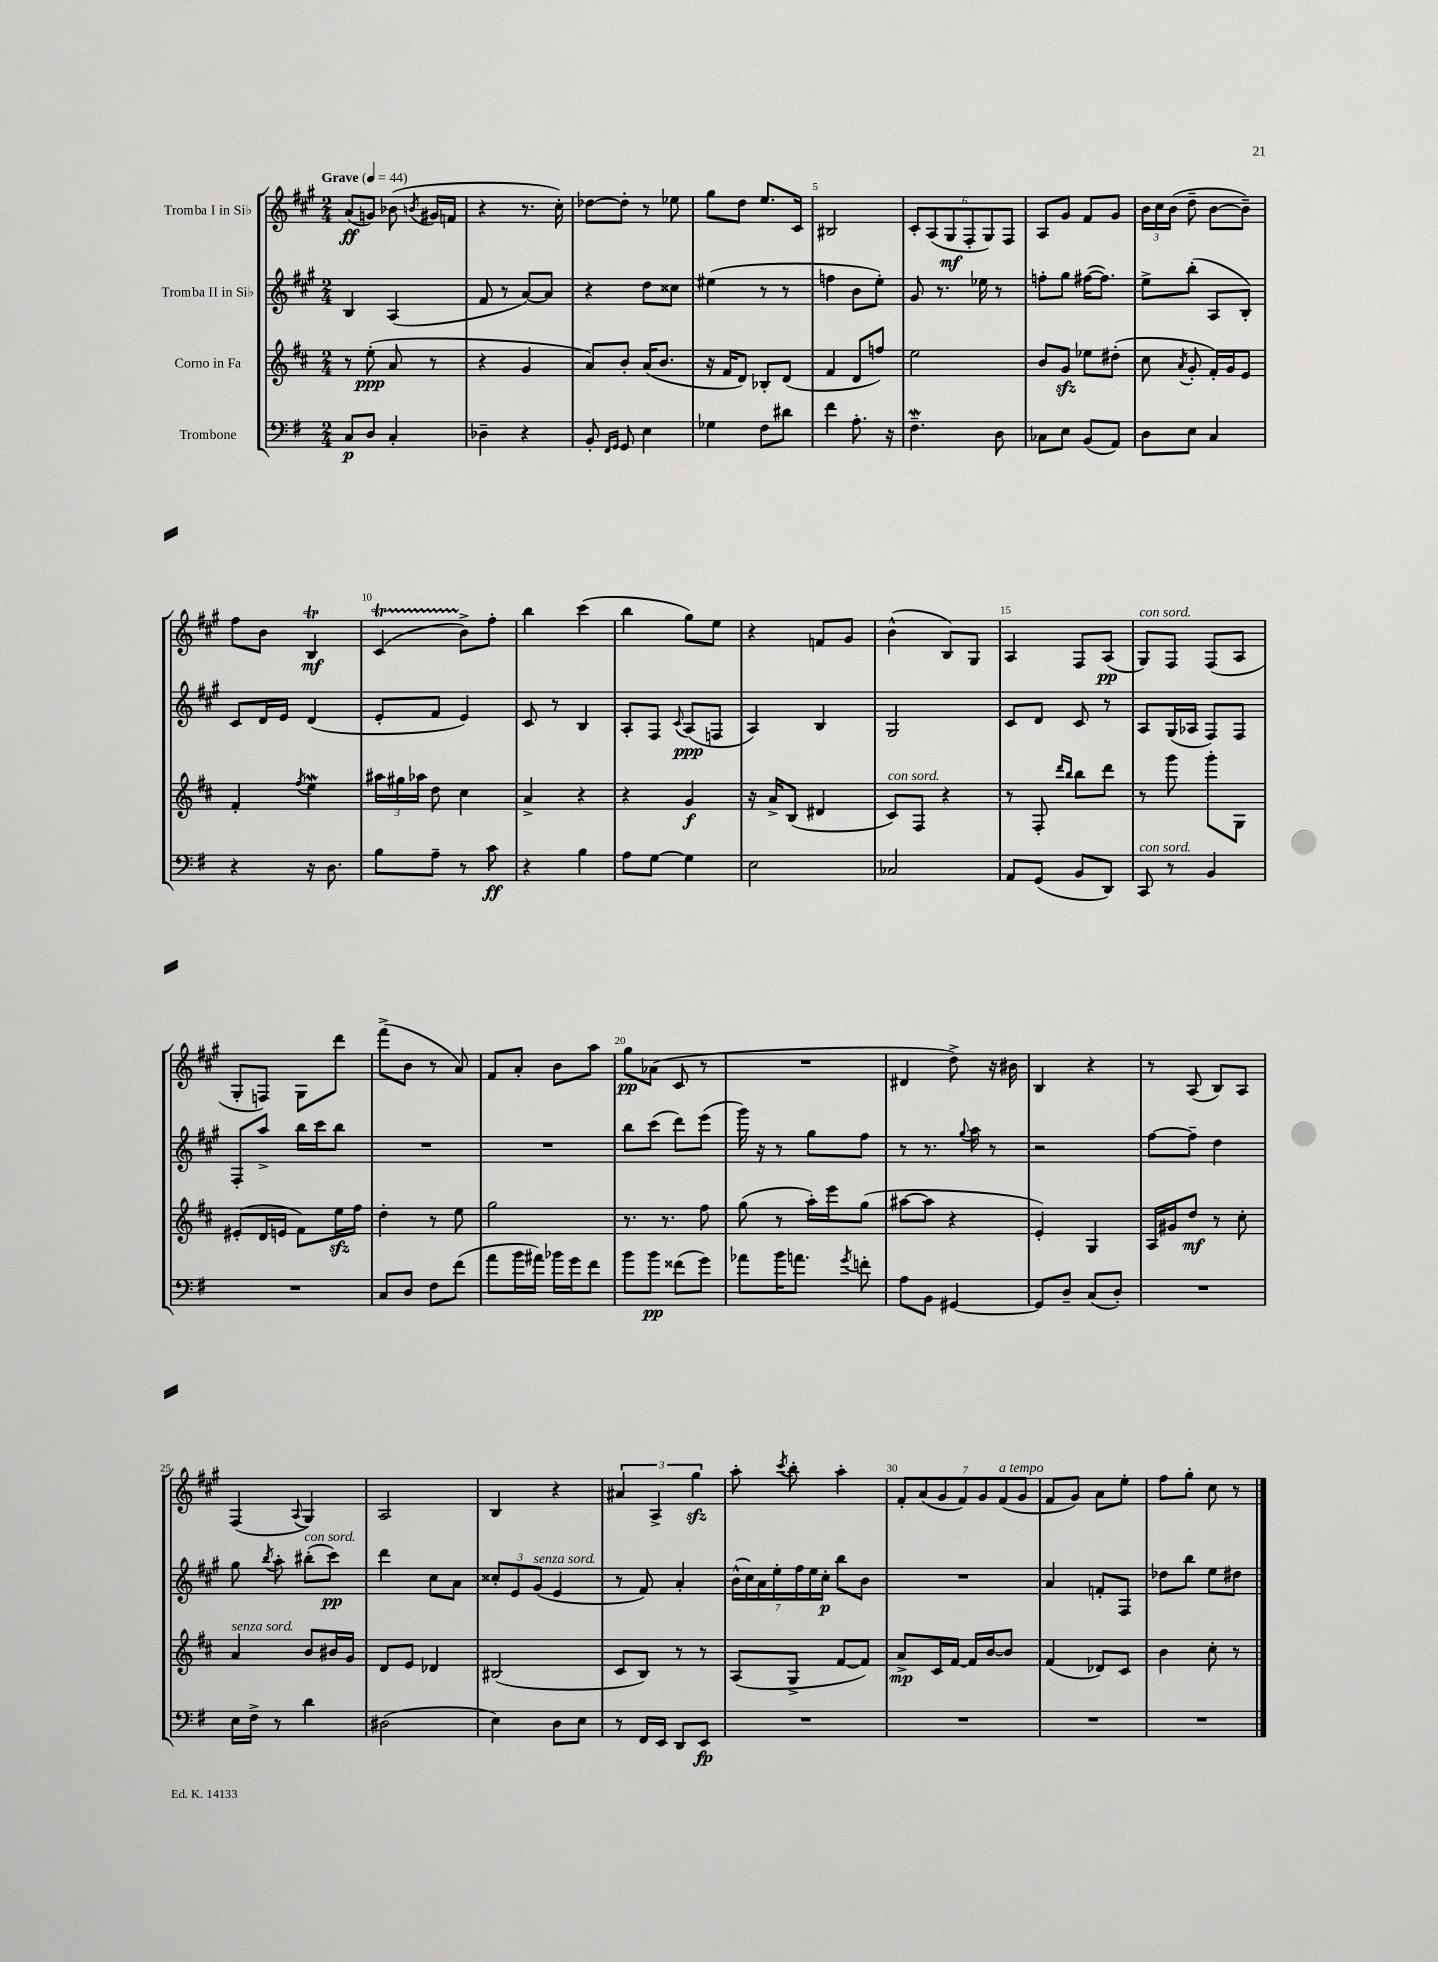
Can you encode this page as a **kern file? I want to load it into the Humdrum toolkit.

**kern	**dynam	**kern	**dynam	**kern	**dynam	**kern	**dynam
*part4	*part4	*part3	*part3	*part2	*part2	*part1	*part1
*staff4	*staff4	*staff3	*staff3	*staff2	*staff2	*staff1	*staff1
*I"Trombone	*	*I"Corno in Fa	*	*I"Tromba II in Si♭	*	*I"Tromba I in Si♭	*
*clefF4	*	*clefG2	*	*clefG2	*	*clefG2	*
*k[f#]	*	*k[f#c#]	*	*k[f#c#g#]	*	*k[f#c#g#]	*
*M2/4	*	*M2/4	*	*M2/4	*	*M2/4	*
*MM44	*	*MM44	*	*MM44	*	*MM44	*
=1	=1	=1	=1	=1	=1	=1	=1
!	!	!	!	!	!	!LO:TX:a:B:t=Grave	!
8C/L	p	8r	.	4B/	.	(8a/L	ff
8D/J	.	(8ee'\	ppp	.	.	8gn/J)	.
4C'/	.	8a/	.	(4A/	.	(8b-X\	.
.	.	.	.	.	.	8qbn/	.
.	.	8r	.	.	.	16g#X/LL	.
.	.	.	.	.	.	16fn/JJ	.
=2	=2	=2	=2	=2	=2	=2	=2
4D-X~\	.	4r	.	8f#/	.	4r	.
.	.	.	.	8r	.	.	.
4r	.	4g/	.	[8a/L)	.	8.r	.
.	.	.	.	8a/J]	.	.	.
.	.	.	.	.	.	16cc#'\)	.
=3	=3	=3	=3	=3	=3	=3	=3
8BB'/	.	8a/L)	.	4r	.	[8dd-X\L	.
16qqFF#/LL	.	.	.	.	.	.	.
16qqGG/JJ	.	.	.	.	.	.	.
8GG/	.	8b'/J	.	.	.	8dd-'\J]	.
4E\	.	(16a/KL	.	8dd\L	.	8r	.
.	.	8.b/J	.	.	.	.	.
.	.	.	.	8cc##X\J	.	8ee-X\	.
=4	=4	=4	=4	=4	=4	=4	=4
4G-X\	.	16r	.	(4ee#X\	.	8gg#\L	.
.	.	16f#/KL	.	.	.	.	.
.	.	8d/J)	.	.	.	8dd\J	.
8F#\L	.	8B-X'/L	.	8r	.	8.ee/L	.
8d#X\J	.	(8d/J	.	8r	.	.	.
.	.	.	.	.	.	16c#/Jk	.
=5	=5	=5	=5	=5	=5	=5	=5
4f#\	.	4f#/	.	4ffn\	.	2B#X/	.
8.A'\	.	8d/L	.	8b\L	.	.	.
.	.	8ffn/J)	.	8ee'\J)	.	.	.
16r	.	.	.	.	.	.	.
=6	=6	=6	=6	=6	=6	=6	=6
4.F#W~\	.	2ee\	.	8g#/	.	12c#'/L	.
.	.	.	.	.	.	(12A/	.
.	.	.	.	8.r	.	.	.
.	.	.	.	.	.	12G#/	mf
.	.	.	.	.	.	12F#'/	.
.	.	.	.	16ee-X\	.	.	.
.	.	.	.	.	.	12G#/)	.
8D\	.	.	.	8r	.	.	.
.	.	.	.	.	.	12F#/J	.
=7	=7	=7	=7	=7	=7	=7	=7
8C-X\L	.	8b/L	.	8ffn'\L	.	8A/L	.
8E\J	.	8gzz/J	.	8gg#\J	.	8g#/J	.
(8BB/L	.	8ee-X\L	.	([16ff#X\KL	.	8f#/L	.
.	.	.	.	8.ff#\J])	.	.	.
8AA/J)	.	(8dd#X'\J	.	.	.	8g#/J	.
=8	=8	=8	=8	=8	=8	=8	=8
8D\L	.	8cc#\	.	8ee^\L	.	24b\LL	.
.	.	.	.	.	.	24cc#\	.
.	.	.	.	.	.	(24b\JJ	.
.	.	8qa/	.	.	.	.	.
8E\J	.	8g'/	.	(8bb'\J	.	8dd~\	.
4C/	.	16f#'/LL)	.	8A/L	.	[8b\L	.
.	.	16g/J	.	.	.	.	.
.	.	8e/J	.	8B'/J)	.	8b~\J])	.
!!LO:LB:g=z
=9	=9	=9	=9	=9	=9	=9	=9
4r	.	4f#'/	.	8c#/L	.	8ff#\L	.
.	.	.	.	16d/L	.	8b\J	.
.	.	.	.	16e/JJ	.	.	.
.	.	8qff#/	.	.	.	.	.
16r	.	4eeW\	.	(4d/	.	4BT/	mf
8.D\	.	.	.	.	.	.	.
=10	=10	=10	=10	=10	=10	=10	=10
8B\L	.	24aa#X\LL	.	8e'/L	.	(4c#t/	.
.	.	24gg#X\	.	.	.	.	.
.	.	24aa-X\JJ	.	.	.	.	.
8A~\J	.	8dd\	.	8f#/J	.	.	.
8r	.	4cc#\	.	4e/)	.	8b^\L)	.
8c\	ff	.	.	.	.	8ff#'\J	.
=11	=11	=11	=11	=11	=11	=11	=11
4r	.	4a^/	.	8c#/	.	4bb\	.
.	.	.	.	8r	.	.	.
4B\	.	4r	.	4B/	.	(4ccc#\	.
=12	=12	=12	=12	=12	=12	=12	=12
8A\L	.	4r	.	8A'/L	.	4bb\	.
[8G\J	.	.	.	8F#/J	.	.	.
.	.	.	.	8qqc#/	.	.	.
4G\]	.	4g/	f	(8A/L	ppp	8gg#\L)	.
.	.	.	.	8Fn/J	.	8ee\J	.
=13	=13	=13	=13	=13	=13	=13	=13
2E\	.	16r	.	4A/)	.	4r	.
.	.	16a^/KL	.	.	.	.	.
.	.	(8B/J	.	.	.	.	.
.	.	4d#X/	.	4B/	.	8fn/L	.
.	.	.	.	.	.	8g#/J	.
=14	=14	=14	=14	=14	=14	=14	=14
!	!	!LO:TX:a:i:t=con sord.	!	!	!	!	!
2C-X/	.	8c#/L)	.	2G#/	.	(4b^^\	.
.	.	8F#/J	.	.	.	.	.
.	.	4r	.	.	.	8B/L)	.
.	.	.	.	.	.	8G#/J	.
=15	=15	=15	=15	=15	=15	=15	=15
8AA/L	.	8r	.	8c#/L	.	4A/	.
(8GG/J	.	8F#'/	.	8d/J	.	.	.
.	.	16qqddd/LL	.	.	.	.	.
.	.	16qqbb/JJ	.	.	.	.	.
8BB/L	.	8bb\L	.	8c#/	.	8F#/L	.
8DD/J)	.	8ddd\J	.	8r	.	(8A/J	pp
=16	=16	=16	=16	=16	=16	=16	=16
!	!	!	!	!	!	!LO:TX:a:i:t=con sord.	!
!LO:TX:a:i:t=con sord.	!	!	!	!	!	!	!
8CC/	.	8r	.	8A/L	.	8G#/L)	.
8r	.	8ggg\	.	(16G#/L	.	8F#/J	.
.	.	.	.	16A-X/JJ	.	.	.
4BB/	.	8ggg'\L	.	8F#/L)	.	(8F#/L	.
.	.	8G\J	.	8F#/J	.	8A/J	.
!!LO:LB:g=z
=17	=17	=17	=17	=17	=17	=17	=17
2r	.	(8e#X'/L	.	8F#'/L	.	8G#'/L	.
.	.	16d/L	.	8aa^/J	.	8Fn/J)	.
.	.	16en/JJ	.	.	.	.	.
.	.	8f#\L)	.	16bb\LL	.	8G#\L	.
.	.	.	.	16ccc#\J	.	.	.
.	.	16eezz\L	.	8bb\J	.	8ddd\J	.
.	.	16ff#\JJ	.	.	.	.	.
=18	=18	=18	=18	=18	=18	=18	=18
8C/L	.	4dd'\	.	2r	.	(8fff#^\L	.
8D/J	.	.	.	.	.	8b\J	.
8F#\L	.	8r	.	.	.	8r	.
(8f#\J	.	8ee\	.	.	.	8a/)	.
=19	=19	=19	=19	=19	=19	=19	=19
8a\L	.	2gg\	.	2r	.	8f#/L	.
16b\L	.	.	.	.	.	8a'/J	.
16a#X\JJ)	.	.	.	.	.	.	.
16b-X\LL	.	.	.	.	.	8b\L	.
16g\J	.	.	.	.	.	.	.
8f#\J	.	.	.	.	.	8aa\J	.
=20	=20	=20	=20	=20	=20	=20	=20
8b\L	.	8.r	.	8bb\L	.	8gg#\L	pp
8b\J	pp	.	.	(8ccc#\J	.	(8a-X\J	.
.	.	8.r	.	.	.	.	.
(8f##X\L	.	.	.	8ddd\L)	.	8c#/	.
8g\J)	.	8ff#\	.	(8eee\J	.	8r	.
=21	=21	=21	=21	=21	=21	=21	=21
8a-X\L	.	(8gg\	.	16ggg#\)	.	2r	.
.	.	.	.	16r	.	.	.
16b\K	.	8r	.	8r	.	.	.
8.an\J	.	.	.	.	.	.	.
.	.	16aa'\LL)	.	8gg#\L	.	.	.
.	.	16eee\J	.	.	.	.	.
8qg/	.	.	.	.	.	.	.
8fn'\	.	(8gg\J	.	8ff#\J	.	.	.
=22	=22	=22	=22	=22	=22	=22	=22
8A\L	.	[8aa#X\L	.	8r	.	4d#X/	.
8BB\J	.	8aa#\J]	.	8.r	.	.	.
[4GG#X/	.	4r	.	.	.	8dd^\)	.
.	.	.	.	8qqgg#/	.	.	.
.	.	.	.	16aa\	.	.	.
.	.	.	.	8r	.	16r	.
.	.	.	.	.	.	16b#X\	.
=23	=23	=23	=23	=23	=23	=23	=23
8GG#/L]	.	4e'/)	.	2r	.	4B/	.
8D~/J	.	.	.	.	.	.	.
(8C/L	.	4G/	.	.	.	4r	.
8D'/J)	.	.	.	.	.	.	.
=24	=24	=24	=24	=24	=24	=24	=24
2r	.	16A/LL	.	[8ff#\L	.	8r	.
.	.	16g#X/J	.	.	.	.	.
.	.	8dd/J	mf	8ff#~\J]	.	(8A/	.
.	.	8r	.	4dd\	.	8B/L)	.
.	.	8cc#'\	.	.	.	8A/J	.
!!LO:LB:g=z
=25	=25	=25	=25	=25	=25	=25	=25
!	!	!LO:TX:a:i:t=senza sord.	!	!	!	!	!
16E\LL	.	4a/	.	8gg#\	.	(4F#/	.
16F#^\JJ	.	.	.	.	.	.	.
.	.	.	.	8qbb/	.	.	.
8r	.	.	.	8aa'\	.	.	.
.	.	.	.	.	.	8qqA/	.
!	!	!	!	!LO:TX:a:i:t=con sord.	!	!	!
4d\	.	8b/L	.	(8bb#X'\L	.	4G#/)	.
.	.	16b#X/L	.	8ccc#\J)	pp	.	.
.	.	16g/JJ	.	.	.	.	.
=26	=26	=26	=26	=26	=26	=26	=26
(2D#X\	.	8d/L	.	4ddd\	.	2A/	.
.	.	8e/J	.	.	.	.	.
.	.	4d-X/	.	8cc#\L	.	.	.
.	.	.	.	8a\J	.	.	.
=27	=27	=27	=27	=27	=27	=27	=27
4E\)	.	(2B#X/	.	12cc##X'/L	.	4B/	.
.	.	.	.	12e/	.	.	.
!	!	!	!	!LO:TX:a:i:t=senza sord.	!	!	!
.	.	.	.	(12g#/J	.	.	.
8D\L	.	.	.	4e/	.	4r	.
8E\J	.	.	.	.	.	.	.
=28	=28	=28	=28	=28	=28	=28	=28
8r	.	8c#/L	.	8r	.	6a#X/	.
16FF#/LL	.	8B/J)	.	8f#/)	.	.	.
.	.	.	.	.	.	6A^/	.
16EE/JJ	.	.	.	.	.	.	.
8DD/L	.	8r	.	4a'/	.	.	.
.	.	.	.	.	.	6gg#zz\	.
8EE/J	fp	8r	.	.	.	.	.
=29	=29	=29	=29	=29	=29	=29	=29
2r	.	(8A/L	.	(28b^^\LL	.	8aa'\	.
.	.	.	.	28cc#\)	.	.	.
.	.	.	.	28a\	.	.	.
.	.	.	.	28ee'\	.	.	.
.	.	.	.	.	.	8qccc#/	.
.	.	8G^/J	.	.	.	8bb'\	.
.	.	.	.	28ff#\	.	.	.
.	.	.	.	28ee\	.	.	.
.	.	.	.	28cc#'\JJ	p	.	.
.	.	[8f#/L	.	8bb\L	.	4aa'\	.
.	.	8f#/J])	.	8b\J	.	.	.
=30	=30	=30	=30	=30	=30	=30	=30
2r	.	8a^/L	mp	2r	.	14f#'/L	.
.	.	.	.	.	.	(14a/	.
.	.	16c#/L	.	.	.	.	.
.	.	.	.	.	.	14g#/	.
.	.	[16f#/JJ	.	.	.	.	.
.	.	.	.	.	.	14f#/)	.
.	.	16f#/LL]	.	.	.	.	.
.	.	.	.	.	.	14g#/	.
.	.	[16b/J	.	.	.	.	.
!	!	!	!	!	!	!LO:TX:a:i:t=a tempo	!
.	.	.	.	.	.	(14f#/	.
.	.	8b/J]	.	.	.	.	.
.	.	.	.	.	.	14g#/J	.
=31	=31	=31	=31	=31	=31	=31	=31
2r	.	(4f#/	.	4a/	.	8f#/L	.
.	.	.	.	.	.	8g#/J)	.
.	.	8d-X/L)	.	8fn'/L	.	8a\L	.
.	.	8c#/J	.	8F#/J	.	8ee'\J	.
=32	=32	=32	=32	=32	=32	=32	=32
2r	.	4b\	.	8dd-X\L	.	8ff#\L	.
.	.	.	.	8bb\J	.	8gg#'\J	.
.	.	8cc#'\	.	8ee\L	.	8cc#\	.
.	.	8r	.	8dd#X\J	.	8r	.
==	==	==	==	==	==	==	==
*-	*-	*-	*-	*-	*-	*-	*-
